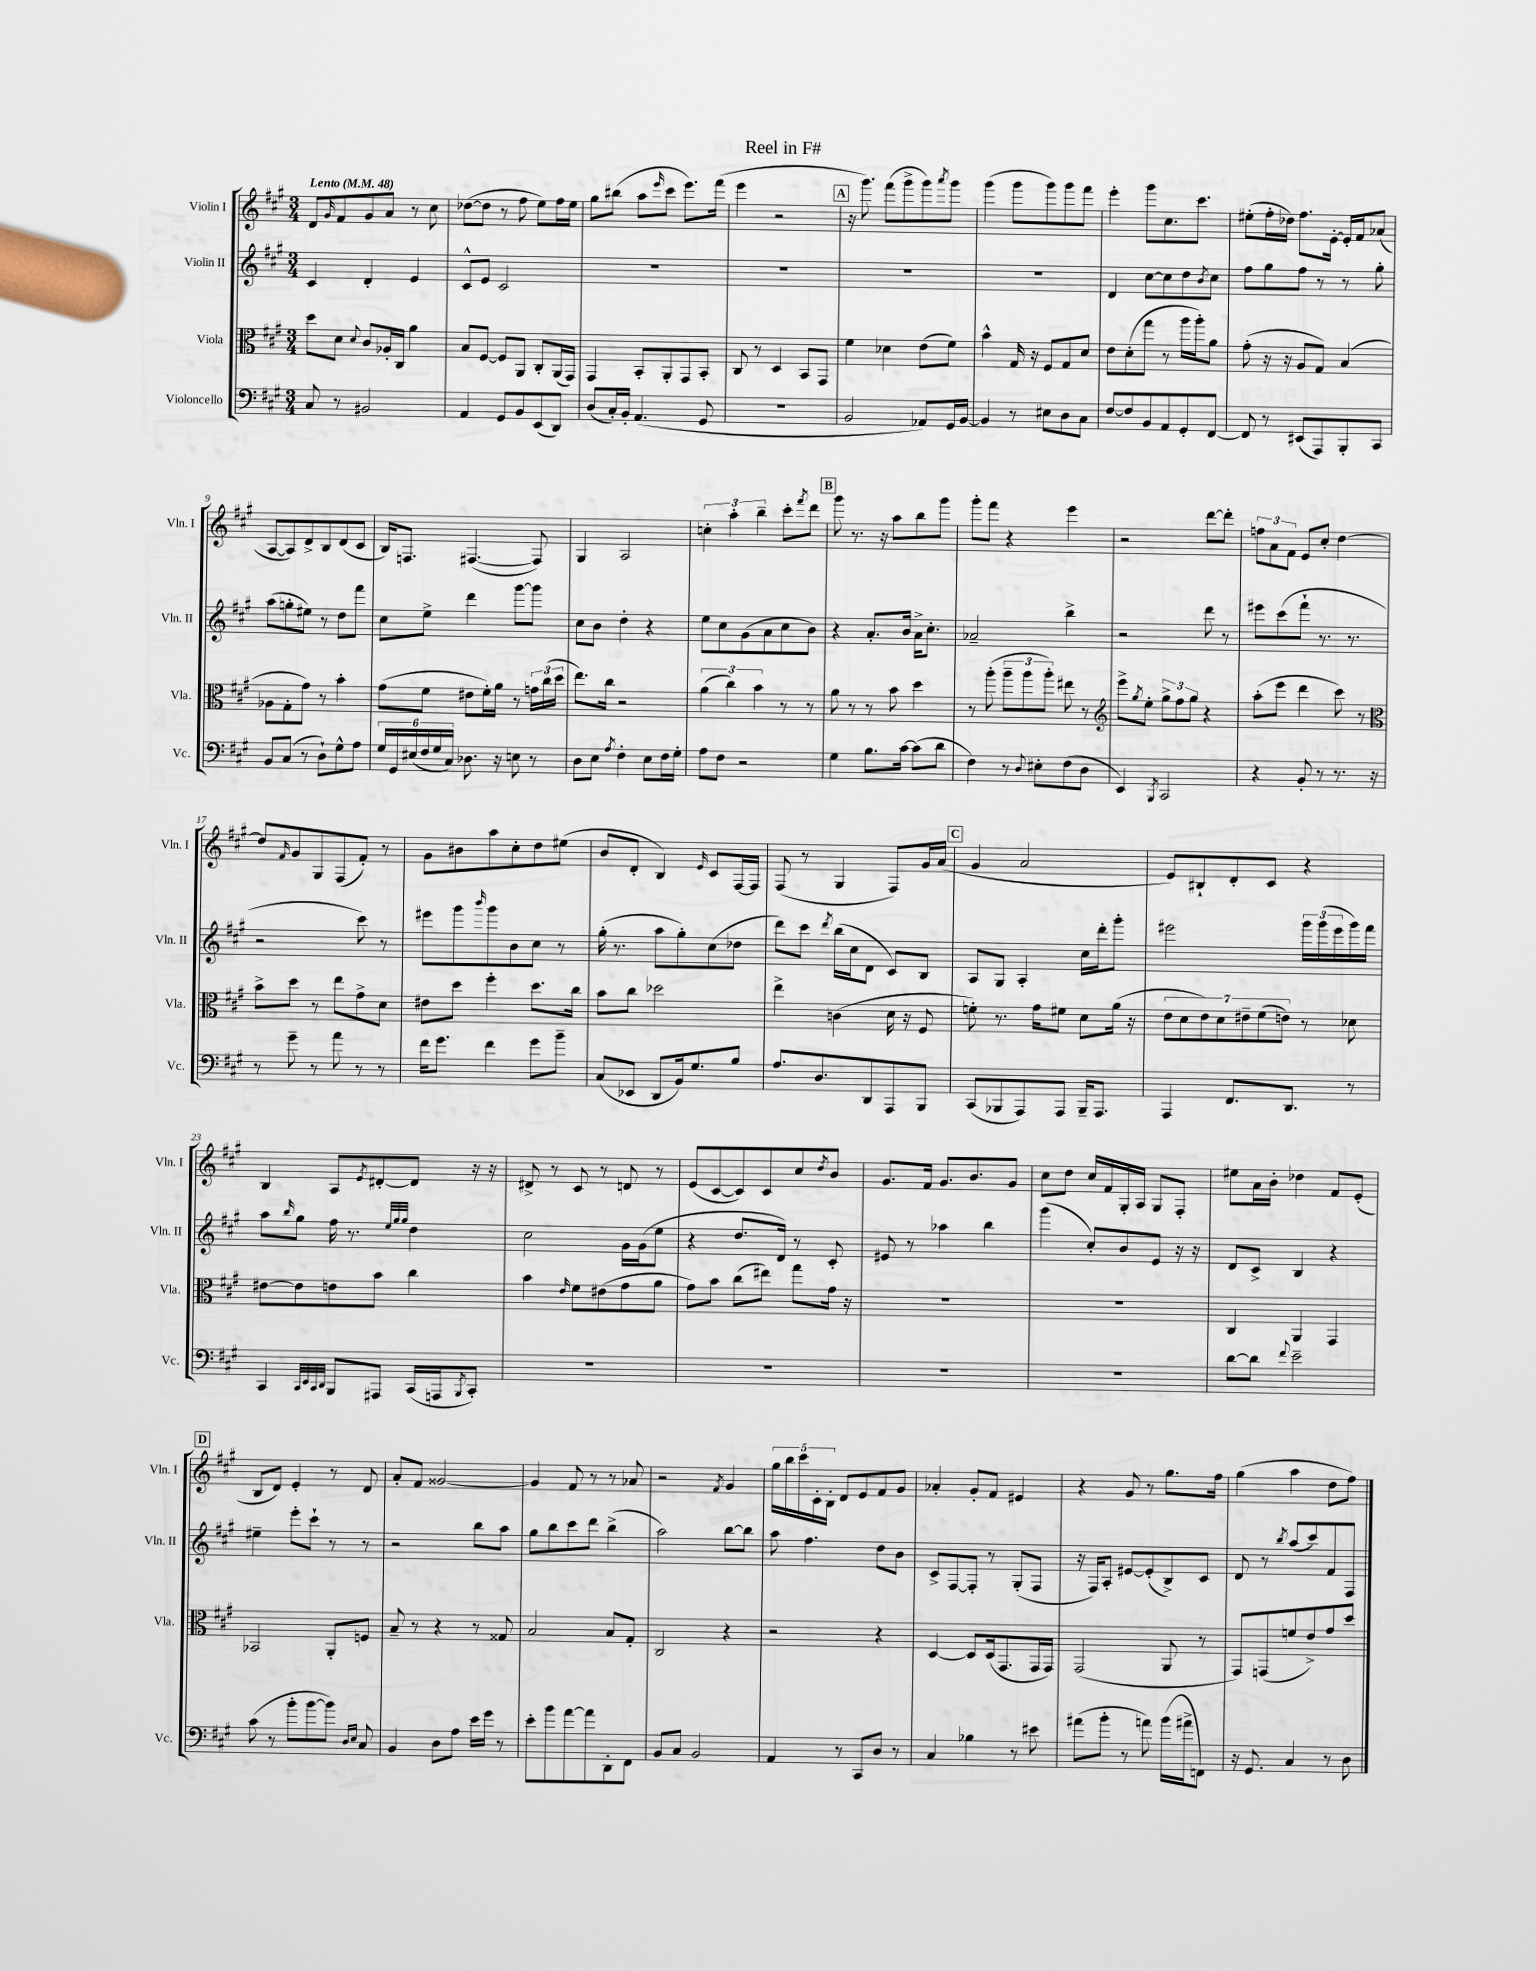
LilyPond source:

\header { title = "Reel in F#" }
<<
\new StaffGroup <<
\new Staff = "s0" \with { instrumentName = "Violin I" shortInstrumentName = "Vln. I" } {
    \clef treble \key a \major \numericTimeSignature \time 3/4 \tempo "Lento" 4 = 48
    d'8 \grace { gis'16 } fis'8 gis'8 a'8 r8 cis''8 |
    des''8~( des''8 r8 fis''8 e''8) fis''16 e''16 |
    gis''8 bis''8( a''8 \grace { e'''16 } cis'''8 e'''8.) fis'''16( |
    e'''4 r2 |
    \mark \markup { \box "A" } r16 gis'''8.) fis'''8( gis'''8-> gis'''8) \acciaccatura { a'''8 } gis'''8 |
    gis'''4( gis'''8 gis'''8) gis'''8 fis'''8 |
    e'''4-. gis'''8 cis''8. cis'''8. |
    eis''8-.( fis''16-. des''16) fis''8. e'16~-. e'16-. fis'16 aes'8( |
    a8~ a8) d'8-> b8 d'8( cis'8 |
    b16) f8. fis4.~( fis8) |
    gis4 a2 |
    \tuplet 3/2 { c''4-. a''4-. b''4-- } cis'''8-. \acciaccatura { fis'''8 } d'''8 |
    \mark \markup { \box "B" } gis'''8 r8. r16 a''8 b''8 gis'''8 |
    gis'''8-. fis'''8 r4 e'''4 |
    r2 d'''8~ d'''8-. |
    \tuplet 3/2 { f''8 a'8 fis'8 } e'8 cis''8-. d''4~ |
    d''8 \grace { fis'16 } gis'8 gis8 fis8( fis'8-.) r8 |
    gis'8 bis'8 a''8 cis''8-. d''8 eis''8( |
    b'8 d'8-. b4) \grace { e'16 } cis'8 fis16~ fis16 |
    fis8( r8 gis4 fis8) gis'16 a'16( |
    \mark \markup { \box "C" } gis'4 a'2 |
    e'8) bis8-! d'8-. cis'8 r4 |
    b4 a8 \acciaccatura { e'8 } dis'8~-. dis'8 r16 r16 |
    dis'8-> r8 cis'8 r8 d'8 r8 |
    e'8( cis'8~ cis'8) cis'8 cis''8 \acciaccatura { d''8 } b'8 |
    gis'8. fis'16 gis'8. b'8. gis'8 |
    cis''8 d''8 cis''16 fis'16 gis16-. a16 gis8 fis8-. |
    eis''8 a'16 b'16-. des''4 fis'8 e'8-.( |
    \mark \markup { \box "D" } b8 d'8) e'4-. r8 d'8 |
    a'8-. fis'8 gisis'2~ |
    gisis'4 fis'8 r8 r8 aes'8 |
    r2 \acciaccatura { fis'8 } gis'4 |
    \tuplet 5/4 { gis''16 b''16 cis'''16 cis'16-. b16-. } d'8 e'8 fis'8 gis'8 |
    aes'4-. gis'8-. fis'8 eis'4 |
    r4 gis'8 r8 gis''8. fis''16 |
    gis''4( a''4 d''8 fis''8) \bar "|." |
}
\new Staff = "s1" \with { instrumentName = "Violin II" shortInstrumentName = "Vln. II" } {
    \clef treble \key a \major \numericTimeSignature \time 3/4
    cis'4 d'4-. e'4 |
    cis'8-^ e'8 cis'2 |
    R2. |
    R2. |
    \mark \markup { \box "A" } R2. |
    R2. |
    d'4 cis''8~ cis''8 d''8 \acciaccatura { b'8 } cis''8 |
    fis''8 gis''8 fis''8 r8 r8 gis''8-. |
    a''8( g''8-. eis''8) r8 d''8 fis'''8 |
    cis''8 e''8-> d'''4 gis'''8~ gis'''8 |
    cis''8 b'8 d''4-. r4 |
    e''8 cis''8 gis'8( a'8 cis''8 b'8) |
    \mark \markup { \box "B" } r4 a'8.-. b'16 a'16-> cis''8.-. |
    aes'2-- b''4-> |
    r2 d'''8 r8 |
    eis'''8 cis'''8( fis'''8-! r8. r8. |
    r2 cis'''8) r8 |
    eis'''8 gis'''8 \grace { b'''16 } gis'''8 b'8 cis''8 r8 |
    gis''16-.( r8. a''8 gis''8-.) cis''8( des''8 |
    d'''8) cis'''8 \acciaccatura { d'''8 } b''16( cis''16 d'8 cis'8) b8 |
    \mark \markup { \box "C" } a8 gis8 a4-. cis''16 d'''16-. gis'''8-. |
    eis'''2 \tuplet 3/2 { gis'''16 gis'''16( eis'''16 } gis'''16) fis'''16 |
    a''8 \grace { b''16 } gis''8 fis''16 r8. \grace { e''32 gis''32 gis''32 } d''4 |
    cis''2 gis'16 gis'16( e''8 |
    r4 d''8. d'16) r8 cis'8-. |
    eis'8 r8 aes''4 b''4 |
    gis'''4( cis''8-.) b'8 e'8 r16 r16 |
    d'8 cis'8-> b4 r4 |
    \mark \markup { \box "D" } eis''4-- e'''8-. cis'''8-! r8 r8 |
    r2 b''8 a''8 |
    gis''8 b''8 cis'''8 d'''8 b''4->( |
    a''2) b''8~ b''8 |
    a''8 fis''4. d''8 b'8 |
    cis'8-> fis8~ fis8-. r8 gis8-.( fis8 |
    r16 fis16) a8-. eis'8~ eis'8-.( b8->) cis'8 |
    d'8 r8 \acciaccatura { b''8 } a''8( cis'''8) fis'8 fis8 \bar "|." |
}
\new Staff = "s2" \with { instrumentName = "Viola" shortInstrumentName = "Vla." } {
    \clef alto \key a \major \numericTimeSignature \time 3/4
    d''8 d'8 \appoggiatura { d'8 } cis'8 aes16-. cis16 a'4 |
    b8 fis8~ fis8 a,8 cis8-. a,16( gis,16) |
    gis,4 b,8-. a,8-. gis,8 b,8-. |
    cis8 r8 d4 b,8 gis,8 |
    \mark \markup { \box "A" } fis'4 des'4 e'8( fis'8) |
    b'4-^ gis16 r16 fis8 gis8 d'8 |
    e'8 d'8-.( gis''8 r8 a''16 a''16-.) a'8 |
    gis'8-.( r16 r16 a8 gis8) b4( |
    aes8 gis8-. gis'8) r8 b'4-. |
    gis'8( fis'8 eis'8 fis'16-.) a'16 r8 \tuplet 3/2 { g'16 cis''16( d''16 } |
    e''8.) cis''16 r2 |
    \tuplet 3/2 { a'4( cis''4) b'4 } r8 r8 |
    \mark \markup { \box "B" } a'8 r8 r8 b'8 d''4 |
    r8 a''8-.( \tuplet 3/2 { a''8-- a''8 a''8-.) } eis''8 r8 |
    \clef treble e'''8-> \acciaccatura { gis''8 } e''8-. \tuplet 3/2 { gis''8-> fis''8 gis''8 } r4 |
    a''8-.( e'''8 d'''4 cis'''8) r8 |
    \clef alto b'8-> d''8 r8 e''8 gis'8-> d'8 |
    eis'8 d''8 fis''4-. d''8. cis''16 |
    b'8 cis''8 des''2 |
    e''4-> c'4( d'16 r16 fis8 |
    \mark \markup { \box "C" } f'8-.) r8. gis'16 fis'8 d'8 a'16( r16 |
    \tuplet 7/4 { e'8 d'8 e'8) d'8 eis'8-- fis'8( e'8) } r8 des'8 |
    eis'8~ eis'8 e'8 b'8 cis''4 |
    b'4 \grace { e'16 } fis'8 eis'8( gis'8 a'8 |
    gis'8) b'8 cis''8( eis''8) gis''8 gis'16 r16 |
    R2. |
    R2. |
    cis4 a,4 gis,4 |
    \mark \markup { \box "D" } bes,2 a,8-. f8 |
    b8-- r8 r4 r8 gisis8 |
    b2 b8 gis8-. |
    cis2 r4 |
    r2 r4 |
    d4~ d8 d16( gis,8. gis,16 gis,16) |
    gis,2( a,8 r8 |
    gis,8) g,8( f'8 e'8->) gis'8 d''8 \bar "|." |
}
\new Staff = "s3" \with { instrumentName = "Violoncello" shortInstrumentName = "Vc." } {
    \clef bass \key a \major \numericTimeSignature \time 3/4
    cis8 r8 bis,2 |
    a,4 gis,8 b,8 e,8( d,8) |
    d8( cis16-.) b,16-. a,4.( gis,8 |
    R2. |
    \mark \markup { \box "A" } b,2 aes,8) gis,16 b,16~ |
    b,4 r8 eis8 d8 cis8 |
    fis8~ fis8 b,8 a,8 gis,8-. fis,8~ |
    fis,8 r8 eis,8( a,,8) b,,8-. cis,8 |
    b,8 cis8( r8 d8-!) gis8-^ a8 |
    \tuplet 6/4 { gis16 gis,16 eis16( fis16 gis16 cis16) } des8. r16 e8 r8 |
    d8 e8 \acciaccatura { a8 } fis4-. e8 fis16 gis16-. |
    a8 fis8 r2 |
    \mark \markup { \box "B" } gis4 b8. cis'16~ cis'8( d'8 |
    fis4) r8 \appoggiatura { d8 } eis8-. fis8( d8 |
    e,4) \acciaccatura { b,,8 } cis,2 |
    r4 b,8-. r8 r8. r16 |
    r8 gis'8-- r8 a'8 r8 r8 |
    fis'16 gis'8. fis'4 gis'8 b'8-- |
    cis8( ees,8 d,8 b,16) gis8. b8 |
    a8. d8. d,8 a,,8 b,,8 |
    \mark \markup { \box "C" } cis,8( bes,,8 a,,8) a,,8 bes,,16-- a,,8. |
    a,,4 fis,8. d,8. r8 |
    cis,4 \grace { cis,32 e,32 cis,32 d,32 } b,,8 ais,,8 cis,16( a,,16 \acciaccatura { b,,8 } cis,8-.) |
    R2. |
    R2. |
    R2. |
    R2. |
    d'8~ d'8 \appoggiatura { fis'8 } e'2-- |
    \mark \markup { \box "D" } cis'8( r8 b'8-. b'8~ b'8) \grace { d16 e16 } cis8 |
    b,4 d8 a8 e'16 gis'16 r8 |
    e'8-. b'8 a'8~ a'8 d,8-. fis,8 |
    b,8 cis8 b,2 |
    a,4 r8 cis,8 d8 r8 |
    cis4 bes4 r8 eis'8 |
    ais'8( b'8-. r8 a'8) b'16( ais'16-> f,8) |
    r16 gis,8. cis4 r8 d8 \bar "|." |
}
>>
>>
